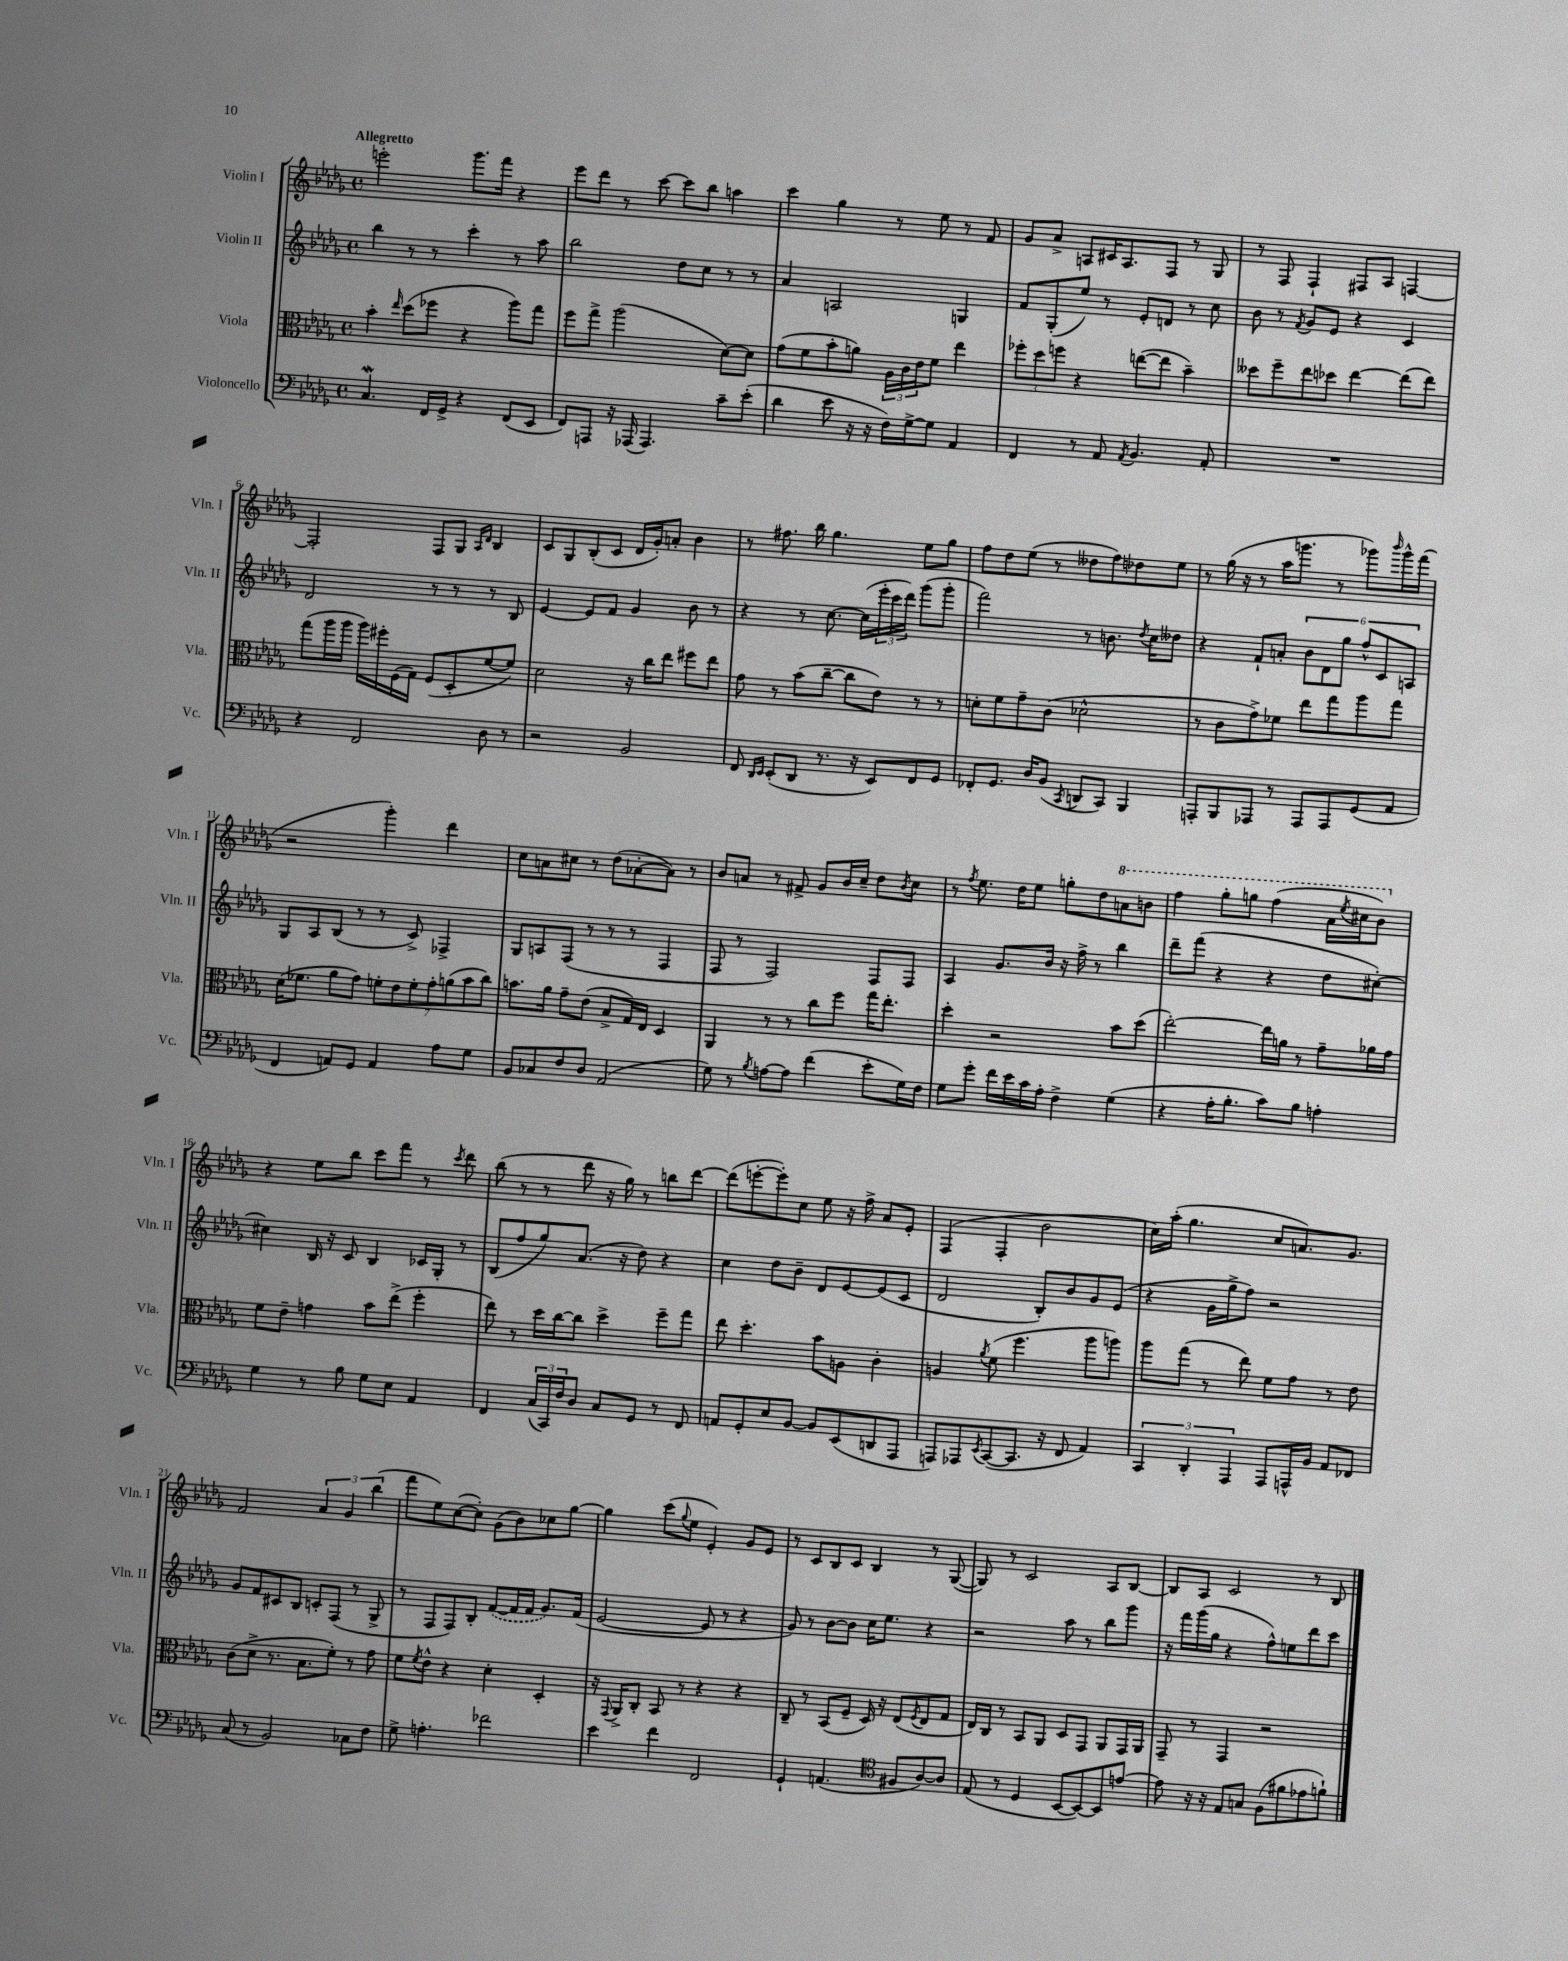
<<
\new StaffGroup <<
\new Staff = "s0" \with { instrumentName = "Violin I" shortInstrumentName = "Vln. I" } {
    \clef treble \key des \major \defaultTimeSignature \time 4/4 \tempo "Allegretto"
    e'''2-. ges'''8. f'''16 r4 |
    ees'''8 des'''8 r8 c'''8~ c'''8 bes''8 a''4 |
    c'''4 ges''4 r8 ees''8 r8 f'8 |
    ges'8 aes'8-> a8 cis'16 a8. f8 r8 ges8 |
    r8 f8 f4-! fis8 aes8 f4~ |
    f2-. f8 ges8 \grace { aes16 des'16 } bes4 |
    c'8 ges8 bes8-.( c'8 des'16 ges'16-.) a'8-. bes'4 |
    r8 fis''8. bes''16 ges''4. ees''8 ges''8 |
    f''8 des''8 ees''8( r8 deses''8 f''8) des''8 ees''8 |
    r8 ges''16( r16 r8 aes''16 g'''8. r8 ges'''8) \grace { bes'''16 } ges'''16-^ f'''16( |
    r2 ges'''4-.) des'''4 |
    c''8 a'8 cis''8 r8 des''8( aes'8~-. aes'8) r8 |
    bes'8 a'8 r8 fis'8-> ges'8 bes'16 c''16-- des''8 \acciaccatura { bes'8 } c''8 |
    r8 \acciaccatura { f''8 } ees''8. des''16 ees''8 g''8-. des''8 \ottava #1 a''8 b''8 |
    f'''4 ges'''8-. g'''8 f'''4( aes''16 \acciaccatura { ees'''8 } cis'''16 bes''8) \ottava #0 |
    r4 ees''8 bes''8 c'''8 f'''8 r8 \acciaccatura { c'''8 } des'''8 |
    bes''8( r8 r8 des'''8 r16 ges''16) r8 b''8 des'''8~ |
    des'''8( e'''8~-. e'''8-.) c''8 ees''8 r16 f''16-> aes'8 ees'8-. |
    f4( f4-. bes'2 |
    c''16) aes''16-.( ges''4. c''8 a'8.) ges'8. |
    f'2 \tuplet 3/2 { aes'4 ges'4 bes''4( } |
    f'''8 ees''8) c''8~( c''8-.) ges'8( bes'8) ces''8 ges''8~ |
    ges''4 c'''8( \appoggiatura { ges''8 } ees''8 ees'4-.) ges'8 ees'8 |
    r8 c'8 bes8 c'8 bes4 r8 ges8~( |
    ges8) r8 c'2 aes8 bes8~ |
    bes8 aes8 c'2 r8 bes8 \bar "|." |
}
\new Staff = "s1" \with { instrumentName = "Violin II" shortInstrumentName = "Vln. II" } {
    \clef treble \key des \major \defaultTimeSignature \time 4/4
    bes''4 r8 r8 c'''4-. r8 aes''8 |
    bes''2 des''8 c''8 r8 r8 |
    aes'4 a2 g4 |
    f'8 ges8-.( ees''8) r8 ees'8-. d'8 r8 c''8 |
    bes'8 r8 \acciaccatura { f'8 } ges'8 ees'8 r4 c'4 |
    des'2 r8 r8 r8 bes8 |
    ees'4~ ees'8 f'8 ges'4 bes'8 r8 |
    r4 r8 c''8.~ c''16( \tuplet 3/2 { ees'''16-. c'''16 des'''16) } ges'''8( ges'''8-. |
    f'''2) r8 b'8. \acciaccatura { des''8 } c''16 deses''8 |
    r4 f'8-! a'8-. \tuplet 6/4 { bes'8 des'8 ges''8 f''8-^ c'8 a8 } |
    ges8 aes8 bes8( r8 r8 c'8->) fes4-> |
    ges8 a8 f8( r8 r8 r8 f4 |
    f8 r8 f2) f8 f8 |
    aes4 ges'8. bes'16 r16 f''16-> r8 bes''4 |
    des'''8-- f'''8( r4 r4 des''8 cis''8~-.) |
    cis''4 bes16 r16 c'8 bes4 ces'16 ges16-. r8 |
    bes8( f''8 ges''8) aes'8.( r16 des''8) r4 |
    c''4 des''8 bes'8-- des'8 ees'8~ ees'8( c'8 |
    des'2 bes8-.) bes'8 ges'8 ees'8( |
    r4 ges'16 ges''16-> f''8) r2 |
    ges'8 f'8 cis'8 bes8 c'8-. f8( r8 ges8-> |
    r8 f8 f8) bes8-. \once \slurDashed f'8~( f'16 f'16 ges'8.) f'16( |
    ees'2~ ees'8 r8 r4 |
    ges'8) r8 bes'8~ bes'8 c''16 ees''8. r4 |
    r2 aes''8 r8 bes''8 ges'''8 |
    r16 f'''16 ges'''16( ges''16 r4 f''8-^) e''8 des'''8 c'''8 \bar "|." |
}
\new Staff = "s2" \with { instrumentName = "Viola" shortInstrumentName = "Vla." } {
    \clef alto \key des \major \defaultTimeSignature \time 4/4
    bes'4-. \grace { ees''16 } des''8( fes''8 r4 aes''8) ges''8 |
    f''8 ges''8-> aes''2( des'8~) des'8 |
    ges'8( f'8 bes'8-. a'8) \tuplet 3/2 { aes16 c'16 ees'16 } f'8 ees''4 |
    \tuplet 3/2 { fes''8-. des''8 f''8 } r4 e''8~( e''8 bes'4--) |
    deses''8 f''8-- ees''8 des''8 ees''4~ ees''8( ees''8) |
    ges''8( aes''16 aes''16 aes''16) fis''16-. f16( ges16) f8( des8-. f'8~ f'8) |
    des'2 r16 c''16 ees''8 fis''8 ees''8 |
    ges'8 r8 bes'8( c''8~-- c''8 ees'8) r8 r8 |
    d'8-. f'8 ges'8-- c'8( des'2-^ |
    r8 c'8 ges'8->) fes'8 ees''8 ges''8 aes''8 ges''8 |
    des'16( fes'8. aes'8 ges'8) \tuplet 7/4 { f'8-. ees'8 f'8-. ges'8-. a'8( bes'8 c''8) } |
    b'8. aes'16 ges'8-- ees'8( bes8-> ges16) ees16 des4 |
    aes,4 r8 r8 c''8 f''8 ges''16 ees''8.-. |
    des''4-. r2 bes'8 des''8( |
    ees''2~-.) ees''16 a'16 r8 ges'8-- aes'16 ges'16 |
    f'8 ees'8-- g'4 bes'8 ees''8->( f''4-. |
    ees''8) r8 des''16 c''16~ c''8 des''4-> f''8-- ges''8 |
    ees''8 des''4.-. bes'8 a8 c'4-. |
    a4 \acciaccatura { aes'8 } f'8( f''4. aes''8 a''8) |
    aes''8 ges''8( r8 ees''8) f'8 ges'8 r8 ees'8 |
    c'8( des'8-> r8. bes8. f'8-.) r8 ges'8 |
    f'8 \acciaccatura { f'8 } ees'8-^ r4 des'4-. des4-. |
    r16 \appoggiatura { ges,8 } aes,16-> c8-. bes,8 r8 r4 r4 |
    c8-- r8 bes,8( f8-- des16) r16 ees8( \acciaccatura { f8 } ees8 ges8 |
    ees16) c16 r8 bes,8 aes,8 des8 ges,8 aes,8 ges,16 aes,16 |
    ges,8-- r8 ges,4 r2 \bar "|." |
}
\new Staff = "s3" \with { instrumentName = "Violoncello" shortInstrumentName = "Vc." } {
    \clef bass \key des \major \defaultTimeSignature \time 4/4
    c4.\mordent f,16 ges,16-> r4 f,8( ees,8 |
    f,8) a,,8 r16 aes,,16( aes,,4.) c'8-- ees'8-.( |
    des'4 ees'8 r16 r16 f16) ges16~-> ges8 aes,4 |
    f,4 r8 aes,8 \acciaccatura { aes,8 } bes,4. aes,8-. |
    R1 |
    r4 f,2 des8 r8 |
    r2 bes,2 |
    f,8 \grace { des,16 ees,16 } ees,8-.( des,8 r8. r16 ees,8) f,8 ges,8 |
    fes,8-. ges,8. des16 bes,8( \acciaccatura { c,8 } d,8 c,8) bes,,4 |
    a,,8-. bes,,8 aes,,8 r8 aes,,8 aes,,8 ges,8( aes,8 |
    f,4 a,8) ges,8 a,4 aes8 ges8 |
    bes,8 ces8 f8 des8 aes,2( |
    ges8) r8 \acciaccatura { bes8 } a8~ a8 f'4( ees'8-. ges16) f16 |
    ges8 ges'8-. f'16 ees'16 c'16 aes16-. f4-> ges4( |
    r4 aes16-. bes8.-. c'8) bes8 a4-. |
    ges4 r8 bes8 ges8 ees8 aes,4 |
    f,4 \tuplet 3/2 { c16( c,16) f16 } des8 c8 ges,8 r8 f,8 |
    a,8 ges,8-. ees8 bes,8~ bes,8 ees,8( d,8 aes,,8 |
    a,,8) aes,,8 \acciaccatura { ees,8 } c,8~( c,8. r16 f,8 aes,4) |
    \tuplet 3/2 { c,4 des,4-. aes,,4 } aes,,8 a,,16-^ bes,16 aes,8 fes,8 |
    c8( r8 bes,2) ces8 f8 |
    ges8-> a4.-. fes'2 |
    ees'4 f'4 f,2 |
    ges,4-! a,4.( \clef tenor fis8 aes8~) aes8 |
    ees8( r8 des4 bes,8~ bes,8~) bes,8 e'8~ |
    e'8 r16 r16 ees8 g8 f8( fis'8 ees'8 f'8-!) \bar "|." |
}
>>
>>
